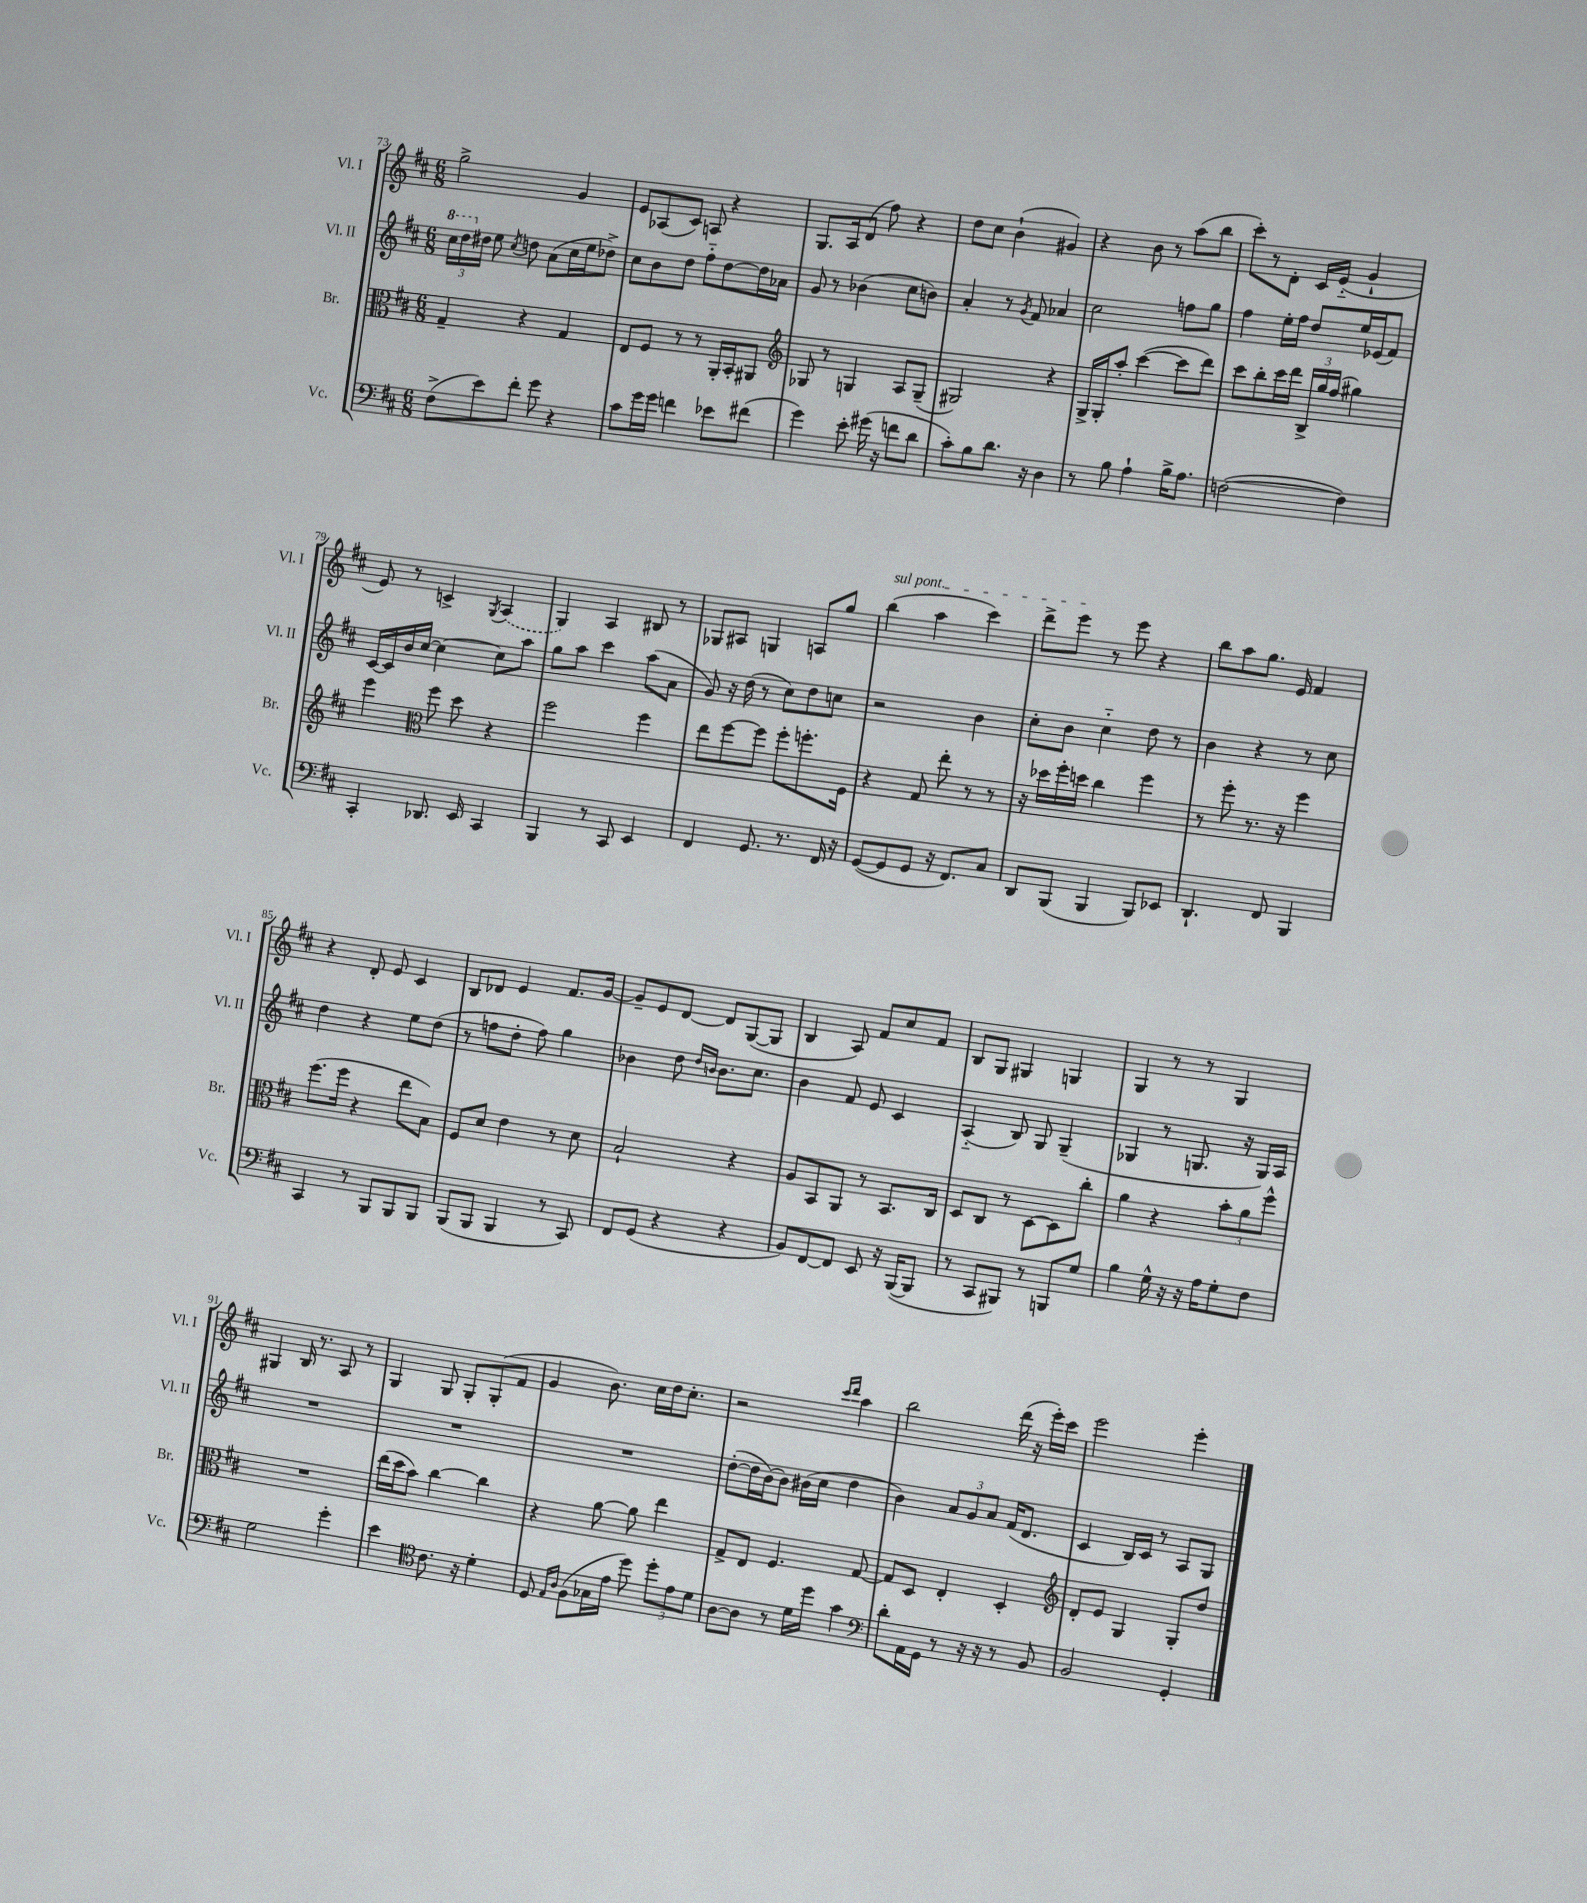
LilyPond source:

<<
\new StaffGroup <<
\new Staff = "s0" \with { instrumentName = "Vl. I" shortInstrumentName = "Vl. I" } {
    \clef treble \key d \major \numericTimeSignature \time 6/8
    \autoBeamOff g''2-> g'4 |
    e'8[ aes8( cis'8]) a8 r4 |
    g8.[ a16 d'8]( fis''8) r4 |
    d''8[ cis''8] b'4-!( gis'4) |
    r4 b'8 r8 a''8[( b''8] |
    cis'''8[-.) r8 d'8]-. cis'16[ e'16]-_( g'4-! |
    e'8) r8 c'4-> \acciaccatura { g8 } \once \slurDashed a4( |
    g4) a4 bis8 r8 |
    ges8[ ais8] g4 a8[ g''8] |
    \once \override TextSpanner.bound-details.left.text = \markup { \italic "sul pont." } b''4\startTextSpan( a''4 cis'''4) |
    d'''8[-> e'''8]\stopTextSpan r8 e'''8 r4 |
    b''8[ a''8 g''8.] e'16 fis'4 |
    r4 d'8-. e'8 cis'4 |
    b8[ des'8] e'4 fis'8.[ g'16]~ |
    g'8[-- e'8 d'8]~ d'8[ g8~( g8] |
    b4 a8) fis'8[ cis''8 fis'8] |
    b8[ g8] gis4 g4 |
    g4 r8 r8 g4 |
    gis4 b16 r8. a8 r8 |
    g4 g8 g8[-. g8-.( fis'8] |
    g'4 b'8.) cis''16[ d''16 cis''8.]-. |
    r2 \grace { cis'''16[ d'''16] } a''4 |
    b''2 d'''16( r16 e'''16[-.) cis'''16] |
    e'''2 e'''4-. \bar "|." |
}
\new Staff = "s1" \with { instrumentName = "Vl. II" shortInstrumentName = "Vl. II" } {
    \clef treble \key d \major \numericTimeSignature \time 6/8
    \autoBeamOff \tuplet 3/2 { \ottava #1 cis'''16[ d'''16 \ottava #0 dis''16] } e''8 \acciaccatura { cis''8 } d''8 a'8[( cis''16 e''16 des''8]->) |
    cis''8[ b'8 d''8] fis''8[-_ d''8~ d''16 aes'16] |
    g'8 r8 bes'4( cis''8[ b'8]) |
    a'4-. r8 \acciaccatura { g'8 } fis'8 aes'4 |
    cis''2 f''8[ g''8] |
    fis''4 e''16[-. fis''16] d''8[ e''16 ees'16( fis'8]) |
    cis'16[~ cis'16 b'16 cis''16]~ cis''4~ cis''8[ a''8] |
    g''8[ a''8] cis'''4 a''8[( a'8] |
    g'8) r16 d''16( r8 cis''8[) d''8 c''8] |
    r2 b'4 |
    cis''8[-. b'8] cis''4-_ d''8 r8 |
    b'4 r4 r8 cis''8 |
    d''4 r4 e''8[ d''8]( |
    r8 f''8[ d''8]-. f''8) g''4 |
    bes'4 d''8 \grace { d''16[ b'16] } b'8.[ cis''8.] |
    b'4 fis'8 e'8 cis'4 |
    a4-_( b8) g8 g4--( |
    ges4 r8 g8. r16 g16[) a16] |
    R2. |
    R2. |
    R2. |
    d''8[~-.( d''16 b'16~) b'8] bis'16[( cis''16] d''4 |
    b'4) \tuplet 3/2 { a'8[ g'8 a'8] } fis'16[( d'8.] |
    cis'4 b16[) cis'16] r8 a8[ g8] \bar "|." |
}
\new Staff = "s2" \with { instrumentName = "Br." shortInstrumentName = "Br." } {
    \clef alto \key d \major \numericTimeSignature \time 6/8
    \autoBeamOff g4-- r4 g4 |
    e8[ fis8] r8 r8 a,16[-. b,16-. ais,8] |
    \clef treble ges8 r8 g4 a8[ g8]--( |
    gis2) r4 |
    g16[-> g16-. a''8]-. cis'''4~( cis'''8[ d'''8]) |
    cis'''8[ b''8-. cis'''16 d'''16] \tuplet 3/2 { b16[-> g''16 fis''16]( } gis''4) |
    e'''4 \clef alto fis''8 d''8 r4 |
    fis''2 fis''4 |
    e''8[ fis''8~ fis''8] fis''8[-. f''8.-. fis16] |
    r4 g8 e''8-. r8 r8 |
    r16 des''16[ fis''16-. d''16] cis''4 fis''4 |
    r8 fis''8-. r8. r16 fis''4 |
    fis''8.[( fis''16] r4 e''8[ b8]) |
    fis8[ d'8] e'4 r8 d'8 |
    b2-! r4 |
    a8[ b,8 a,8] r8 b,8.[ cis16] |
    d8[ cis8] r8 d8[~ d8 cis''8]-. |
    a'4 r4 \tuplet 3/2 { b'8[-. a'8 fis''8]-^ } |
    R2. |
    e''16[( d''16 b'8]) cis''4~ cis''4 |
    r4 a'8~ a'8 e''4 |
    g8[-> e8] fis4. g8~ |
    g8[ d8] e4-. d4-. |
    \clef treble d'8[-. e'8] g4 g8[-. d''8] \bar "|." |
}
\new Staff = "s3" \with { instrumentName = "Vc." shortInstrumentName = "Vc." } {
    \clef bass \key d \major \numericTimeSignature \time 6/8
    \autoBeamOff fis8[->( e'8) fis'8]-. g'8 r4 |
    cis'8[ g'16 g'16] f'4 ees'8[ fis'8]( |
    g'4) e'8-. gis'16( r16 f'8[ d'8] |
    cis'8[-.) b8 d'8.] r16 d4 |
    r8 b8 a4-! b16[-> a8.] |
    f2~( f4) |
    cis,4-. des,8. e,16 cis,4 |
    b,,4 r8 cis,8 e,4 |
    fis,4 g,8. r8. fis,16 r16 |
    g,8[~( g,8 g,8] r16 fis,8.[) cis8] |
    d,8[ b,,8]( b,,4 b,,8[) ees,8] |
    d,4.-! fis,8 b,,4 |
    cis,4 r8 b,,8[ b,,8 b,,8] |
    b,,8[( b,,8] b,,4 r8 cis,8) |
    fis,8[ g,8]( r4 r4 |
    b,8[) fis,8~ fis,8] e,8 r16 b,,16[~( b,,8] |
    r8 cis,8[ bis,,8]) r8 b,,8[ g8] |
    b4 g16-^ r16 r16 a16[ g8-. fis8] |
    g2 g'4-. |
    e'4 \clef tenor cis'8. r16 d'4-. |
    d8 \grace { e16[ a16] } fis8[( ges16 e'16] d''8) \tuplet 3/2 { d''8[-. e'8 d'8] } |
    a8[~ a8] r8 d'16[ d''16] g'4 |
    \clef bass d'8[-. a,16 g,16] r8 r16 r16 r8 b,8 |
    b,2 g,4-. \bar "|." |
}
>>
>>
\layout { \context { \Score currentBarNumber = #73 } }
